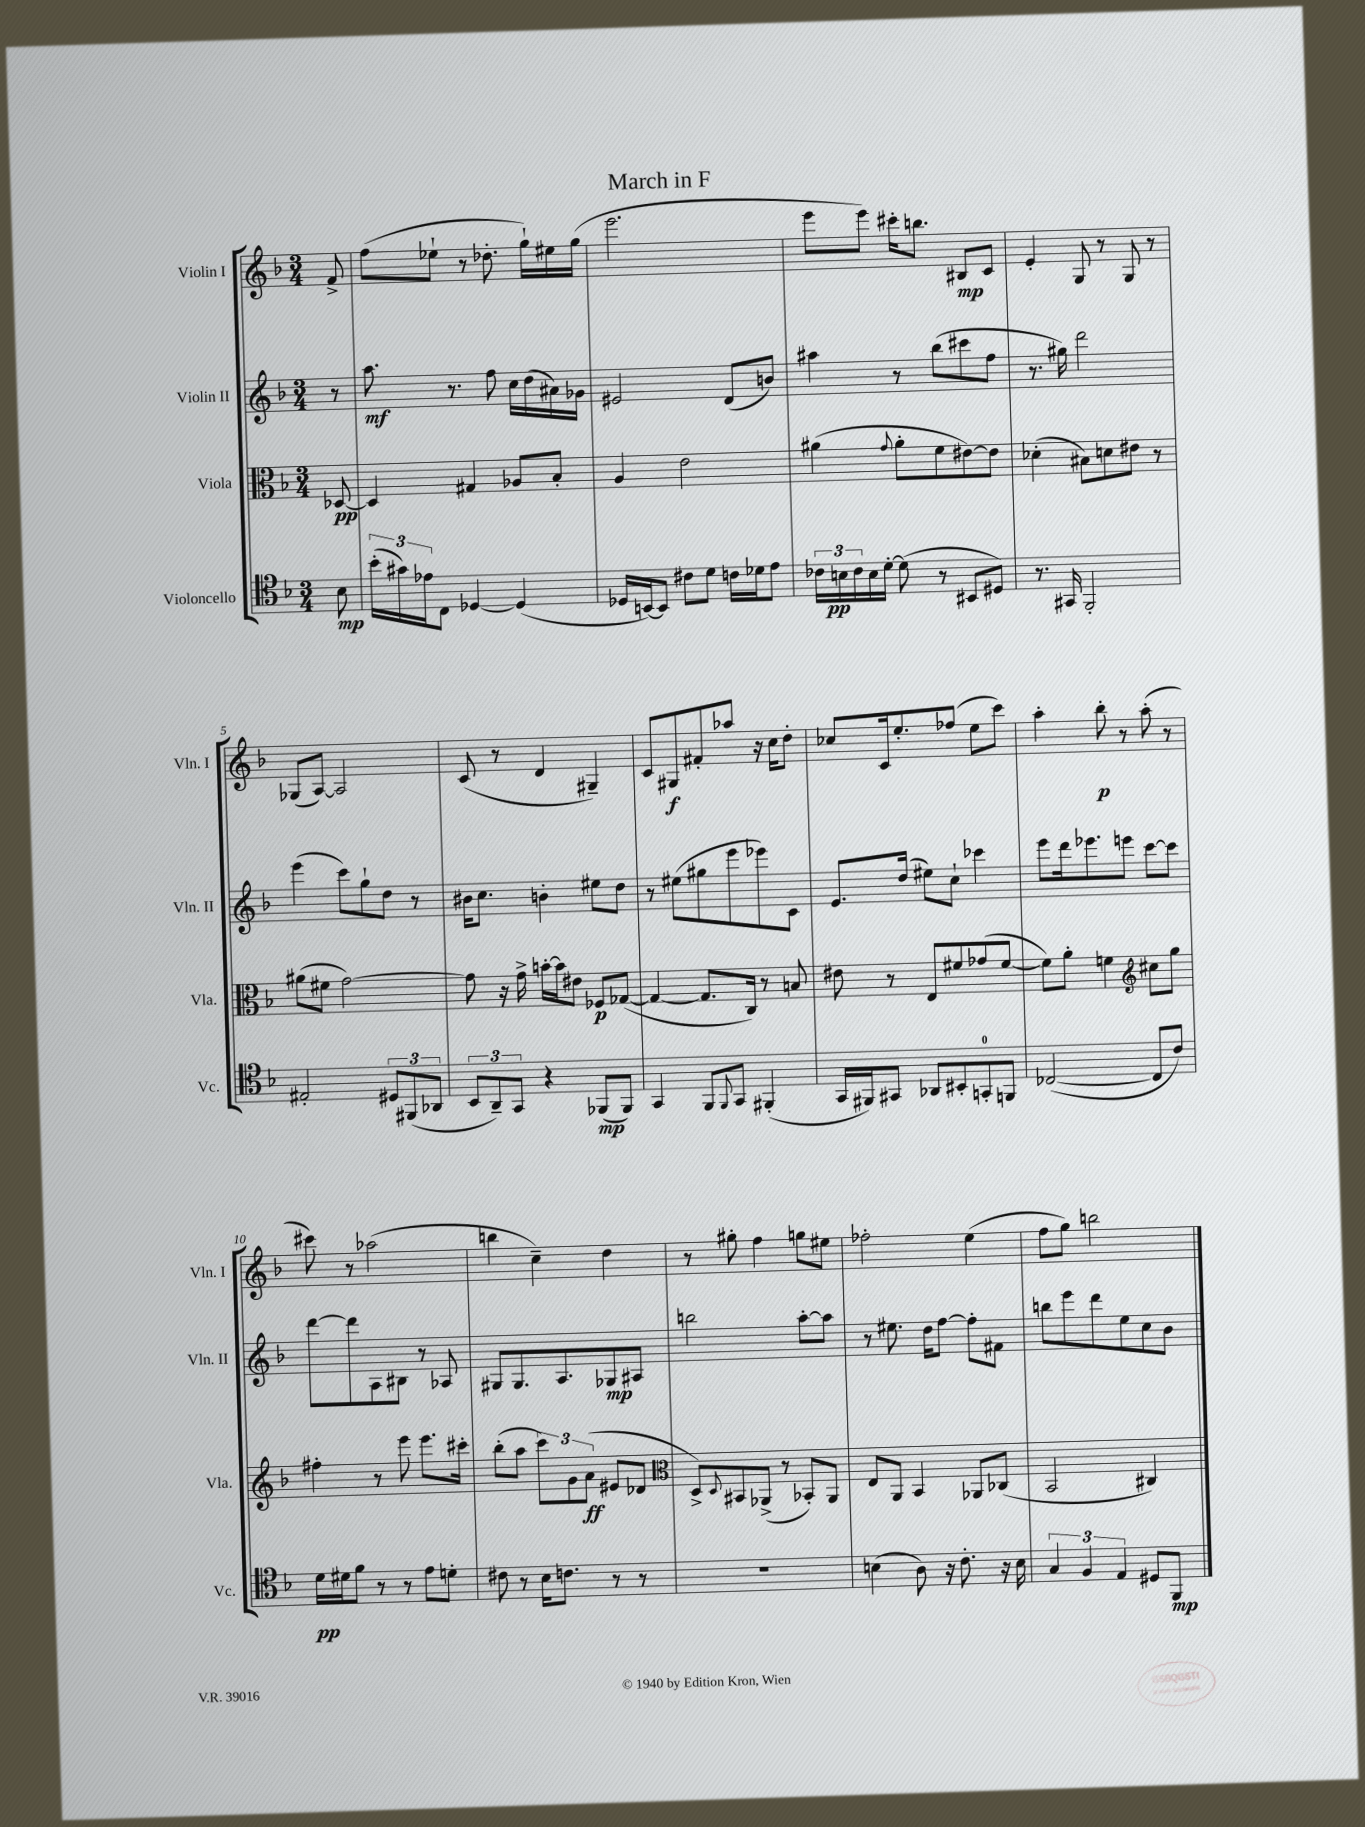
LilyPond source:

\header { title = "March in F" }
<<
\new StaffGroup <<
\new Staff = "s0" \with { instrumentName = "Violin I" shortInstrumentName = "Vln. I" } {
    \clef treble \key f \major \numericTimeSignature \time 3/4 \partial 8
    f'8-> |
    f''8( ees''8-! r8 des''8.-. g''16-!) eis''16 g''16( |
    e'''2. |
    e'''8 e'''8) cis'''16-. b''8. bis8\mp c'8 |
    e'4-. g8 r8 g8 r8 |
    ges8( a8~) a2 |
    c'8( r8 d'4 gis4--) |
    c'8 gis8\f fis'8-. aes''8 r16 c''16 d''8-. |
    ces''8 c'16 e''8.-. fes''8( e''8 c'''8) |
    a''4-. bes''8-.\p r8 a''8-.( r8 |
    cis'''8) r8 aes''2( |
    b''4 c''4--) d''4 |
    r8 gis''8-. f''4 g''8 eis''8 |
    fes''2-. e''4( |
    f''8 g''8) b''2 \bar "|." |
}
\new Staff = "s1" \with { instrumentName = "Violin II" shortInstrumentName = "Vln. II" } {
    \clef treble \key f \major \numericTimeSignature \time 3/4 \partial 8
    r8 |
    a''8.\mf r8. f''8 c''16 d''16( ais'16) ges'16 |
    eis'2 d'8( b'8) |
    ais''4 r8 bes''8( cis'''8 f''8 |
    r8. gis''16) d'''2 |
    e'''4( c'''8) g''8-! d''8 r8 |
    bis'16 c''8. b'4-. eis''8 d''8 |
    r8 eis''8( gis''8 e'''8 ees'''8) c'8 |
    e'8. d''16( eis''8) c''8-! ces'''4 |
    e'''8 d'''16 ees'''8. e'''8 c'''8~ c'''8 |
    d'''8~ d'''8 a8 bis8 r8 aes8 |
    gis8 gis8. a8. ges8\mp ais8 |
    b''2 a''8~-. a''8 |
    r8 eis''8. d''16 f''8~ f''8-. fis'8 |
    b''8 e'''8 d'''8 e''8 c''8 bes'8 \bar "|." |
}
\new Staff = "s2" \with { instrumentName = "Viola" shortInstrumentName = "Vla." } {
    \clef alto \key f \major \numericTimeSignature \time 3/4 \partial 8
    des8~\pp |
    des4 gis4 aes8 bes8-. |
    a4 e'2 |
    ais'4( \appoggiatura { g'8 } ais'8-. f'8 eis'8~) eis'8 |
    des'4-.( bis8) d'8 eis'8 r8 |
    ais'8( fis'8 g'2~) |
    g'8 r16 g'16-> b'16~-. b'16 eis'8 fes8\p ges8~( |
    ges4~ ges8. c16) r8 b8 |
    eis'8 r8 e8 fis'8 ges'8( fis'8~ |
    fis'8) a'8-. f'4 \clef treble cis''8 g''8 |
    fis''4-. r8 e'''8 e'''8. cis'''16-. |
    bes''8-.( a''8 \tuplet 3/2 { c'''8) g'8 a'8\ff( } eis'8 des'8 |
    \clef alto d8->) \appoggiatura { d8 } bis,8 aes,8->( r8 bes,8-.) aes,8 |
    e8 a,8 bes,4 aes,8 ces8( |
    bes,2 cis4) \bar "|." |
}
\new Staff = "s3" \with { instrumentName = "Violoncello" shortInstrumentName = "Vc." } {
    \clef tenor \key f \major \numericTimeSignature \time 3/4 \partial 8
    bes8\mp |
    \tuplet 3/2 { bes'16-.( gis'16) ees'16 } c8 des4~ des4( |
    des16 b,16~) b,8 cis'8 d'8 c'16 des'16 e'8 |
    \tuplet 3/2 { ces'16 b16\pp ces'16 } b16 d'16~-. d'8( r8 bis,8 dis8) |
    r8. gis,16 f,2-. |
    eis2-. \tuplet 3/2 { dis8 fis,8( aes,8 } |
    \tuplet 3/2 { bes,8 a,8--) g,8 } r4 fes,8\mp( fes,8) |
    g,4 f,8 \appoggiatura { f,8 } g,8 fis,4-.( |
    g,16 fis,16) gis,8 aes,8 bis,8-. g,8-0-. f,8 |
    ces2~( ces8 c'8) |
    d'16\pp dis'16 f'8 r8 r8 e'8 d'8-. |
    cis'8 r8 bes16 c'8. r8 r8 |
    R2. |
    b4( a8) r16 c'8.-. r16 b16 |
    \tuplet 3/2 { g4 f4 e4 } dis8 f,8\mp \bar "|." |
}
>>
>>
